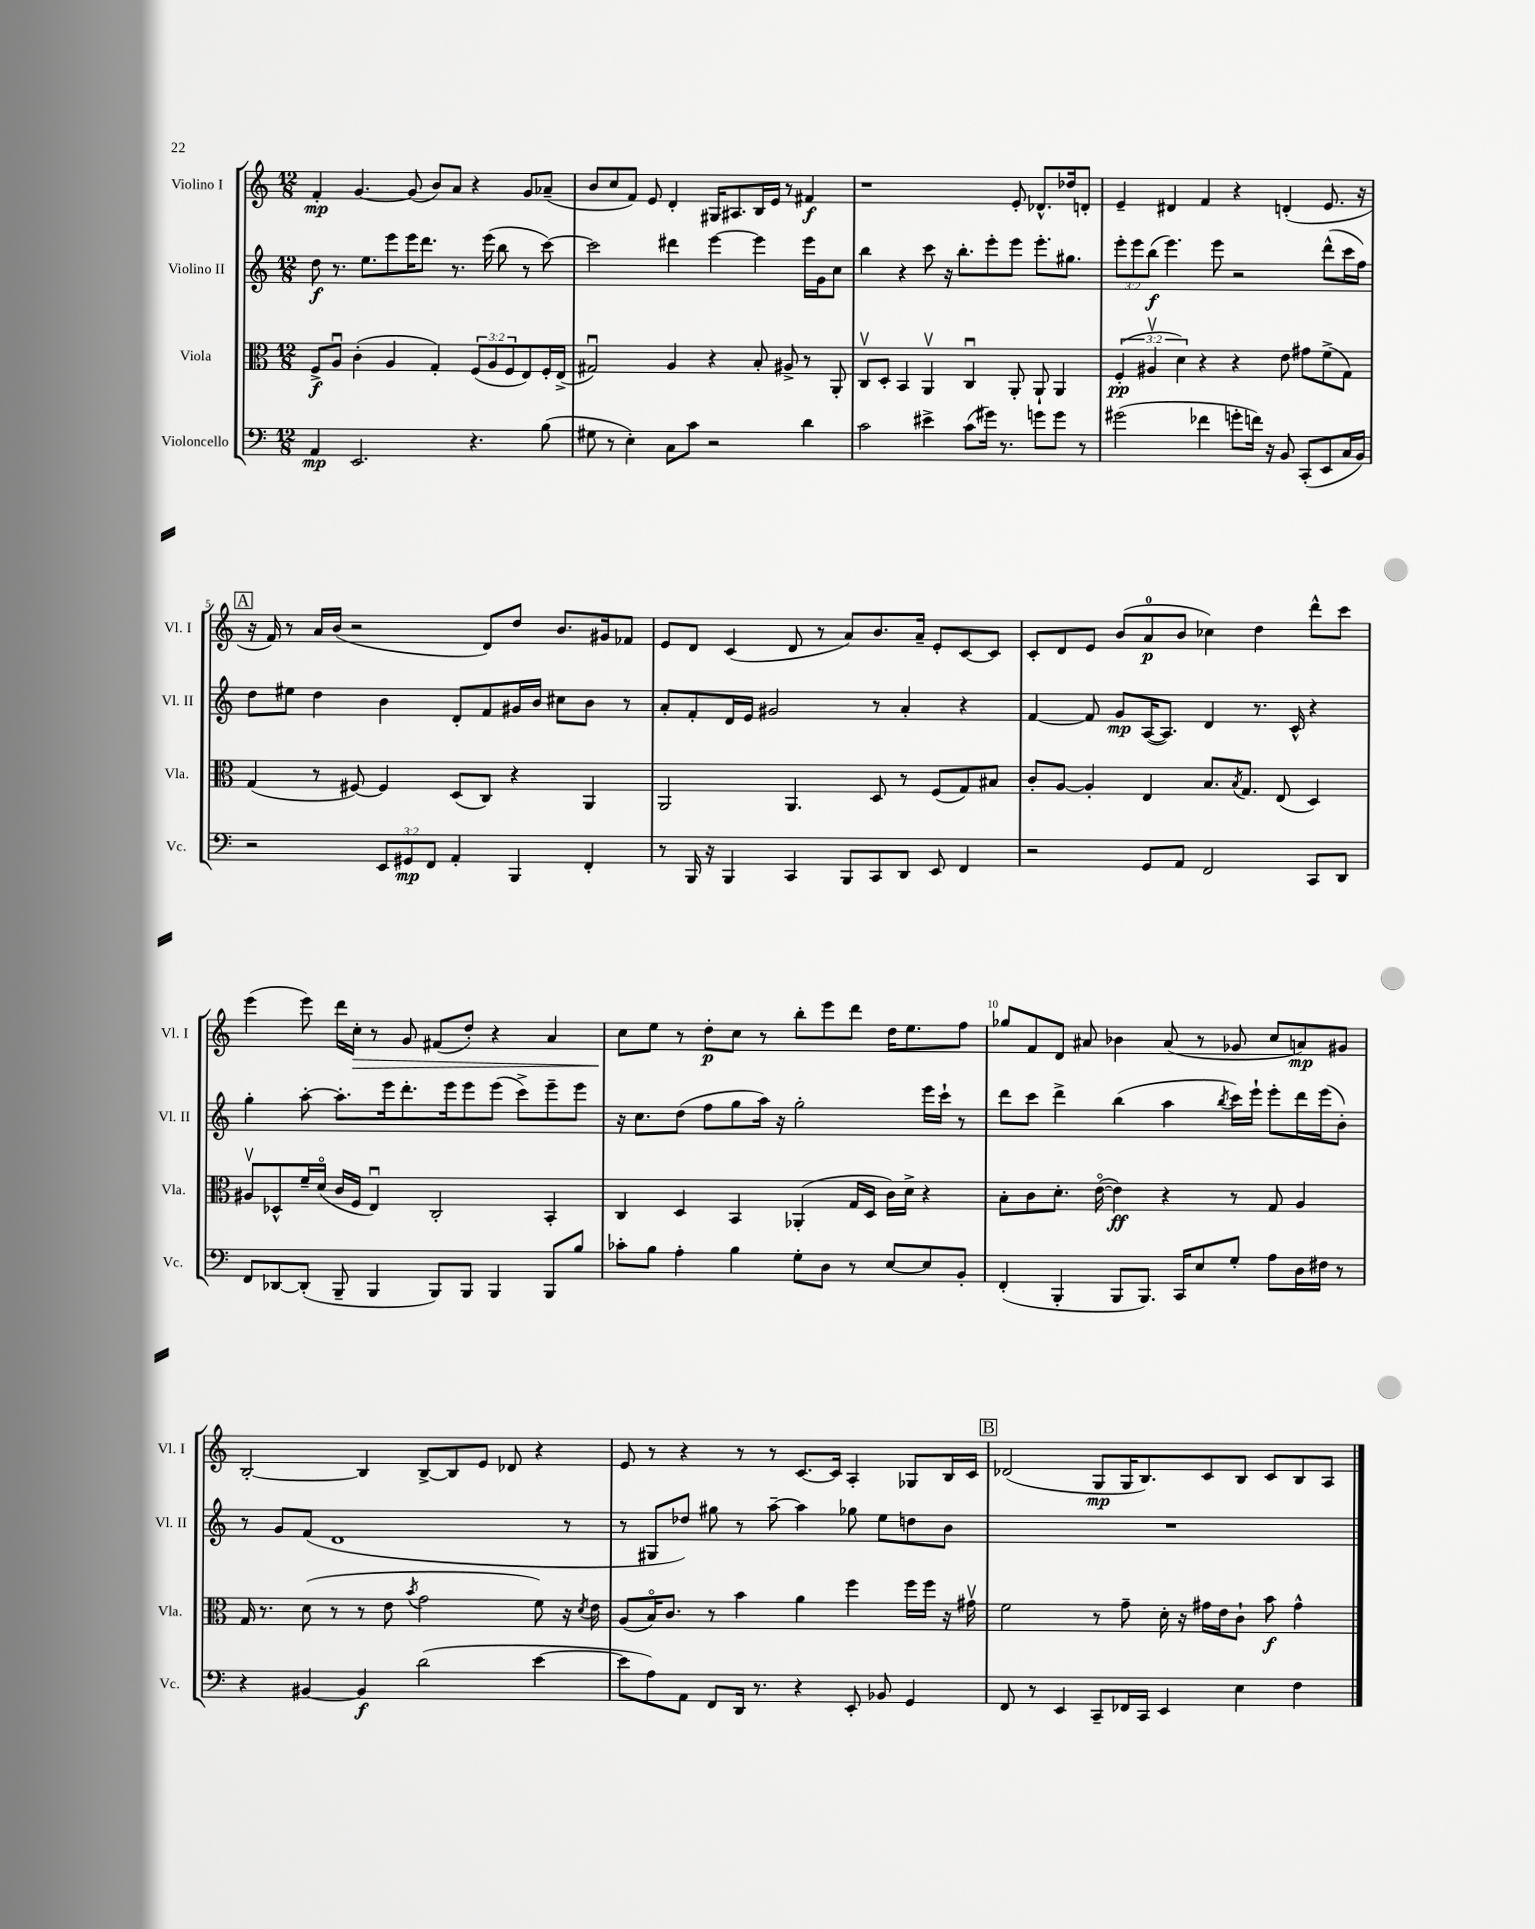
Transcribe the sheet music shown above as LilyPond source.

<<
\new StaffGroup <<
\new Staff = "s0" \with { instrumentName = "Violino I" shortInstrumentName = "Vl. I" } {
    \clef treble \key c \major \numericTimeSignature \time 12/8
    f'4-.\mp g'4.~ g'8( b'8) a'8 r4 g'8 aes'8--( |
    b'8 c''8 f'8) e'8 d'4-. gis16 ais8. b16 e'16 r8 fis'4\f |
    r1 e'8-. des'8.-^ des''16 d'8-. |
    e'4-- dis'4 f'4 r4 d'4-.( e'8. r16 |
    \mark \markup { \box "A" } r16 f'16) r8 a'16 b'16( r2 d'8) d''8 b'8. gis'16 fes'8 |
    e'8 d'8 c'4( d'8 r8 a'8) b'8. a'16-- e'8-. c'8~ c'8 |
    c'8-. d'8 e'8 b'8( a'8-0\p b'8 ces''4) d''4 d'''8-^ c'''8 |
    e'''4( e'''8) d'''16 c''16-.\> r8 g'8 fis'8( d''8-.) r4 a'4 |
    c''8\! e''8 r8 d''8-.\p c''8 r8 b''8-. e'''8 d'''8 d''16 e''8. f''8 |
    ges''8 f'8 d'8 ais'8 bes'4 ais'8( r8 ges'8 c''8 a'8\mp) gis'8 |
    b2~-. b4 b8~-> b8 e'8 des'8 r4 |
    e'8 r8 r4 r8 r8 c'8.~ c'16 a4-. ges8 b16 c'16 |
    \mark \markup { \box "B" } des'2( g8\mp g16 b8.) c'8 b8 c'8 b8 a8 \bar "|." |
}
\new Staff = "s1" \with { instrumentName = "Violino II" shortInstrumentName = "Vl. II" } {
    \clef treble \key c \major \numericTimeSignature \time 12/8 \override Staff.TupletNumber.text = #tuplet-number::calc-fraction-text
    d''8\f r8. e''8. e'''8 e'''16 d'''8. r8. e'''16( b''8 r8 c'''8~) |
    c'''2 dis'''4 e'''4~ e'''4 e'''16 g'16 c''8 |
    b''4 r4 c'''8 r16 b''8.-. e'''8-. e'''8 e'''8.-. gis''8. |
    \tuplet 3/2 { e'''8-. e'''8 b''8\f( } e'''4.) e'''8 r2 d'''8-^( c'''16 f''16) |
    \mark \markup { \box "A" } d''8 eis''8 d''4 b'4 d'8-. f'8 gis'16 b'16 cis''8 b'8 r8 |
    a'8-. f'8-. d'16 e'16 gis'2 r8 a'4-. r4 |
    f'4~ f'8 g'8\mp a16~( a8.) d'4 r8. c'16-^ r4 |
    g''4-. a''8~-. a''8.-. e'''16 d'''8.-. e'''16 e'''8 e'''8( c'''8->) e'''8-- e'''8 |
    r16 c''8. d''8( f''8 g''8 a''16) r16 g''2-. e'''16 c'''16-! r8 |
    d'''8 c'''8 d'''4-> b''4( a''4 \acciaccatura { b''8 } c'''16) e'''16-! e'''8-. d'''16 e'''16( b'8-.) |
    r8 g'8 f'8( d'1 r8 |
    r8 gis8 des''8) gis''8 r8 a''8~-- a''4 ges''8 e''8 d''8 b'8 |
    \mark \markup { \box "B" } R1. \bar "|." |
}
\new Staff = "s2" \with { instrumentName = "Viola" shortInstrumentName = "Vla." } {
    \clef alto \key c \major \numericTimeSignature \time 12/8 \override Staff.TupletNumber.text = #tuplet-number::calc-fraction-text
    f8->\f a8\downbow c'4-.( a4 g4-.) \tuplet 3/2 { f8( a8 f8 } e8) f16-. e16->( |
    gis2\downbow) a4 r4 b8-. ais8-> r8 a,8-. |
    c8\upbow d8-. b,4 a,4\upbow c4\downbow a,8-. a,8-! a,4 |
    \tuplet 3/2 { f4-.\pp( ais4\upbow d'4) } r4 r4 e'8 gis'8 f'8->( g8) |
    \mark \markup { \box "A" } g4( r8 fis8~) fis4 d8( c8) r4 a,4 |
    a,2 a,4. d8 r8 f8( g8) bis8 |
    c'8-. a8~ a4-. e4 b8. \acciaccatura { b8 } g8. e8( d4) |
    ais8\upbow des8-^ f'16-- d'16\flageolet( c'16 f16 e4\downbow) c2-. b,4-. |
    c4 d4 b,4 aes,4-.( g16 d16 c'16) d'16-> r4 |
    b8-. c'8 d'8.-. e'16~\flageolet( e'4\ff) r4 r8 g8 a4 |
    g16 r8. d'8( r8 r8 e'8 \acciaccatura { b'8 } g'2 f'8) r16 \acciaccatura { d'8 } e'16 |
    a8( b16\flageolet) c'8. r8 b'4 a'4 f''4 f''16 f''16 r16 gis'16\upbow |
    \mark \markup { \box "B" } f'2 r8 g'8-- d'16-. r16 gis'16 e'16 c'8-! b'8\f gis'4-^ \bar "|." |
}
\new Staff = "s3" \with { instrumentName = "Violoncello" shortInstrumentName = "Vc." } {
    \clef bass \key c \major \numericTimeSignature \time 12/8 \override Staff.TupletNumber.text = #tuplet-number::calc-fraction-text
    a,4\mp e,2. r4. b8( |
    gis8 r8 e4-.) c8 c'8 r2 d'4 |
    c'2 eis'4-> c'8( gis'16) r8. g'8 g'8 r8 |
    gis'2( fes'4 g'8-. f'16) r16 b,8 c,8-.( e,8 c16 b,16) |
    \mark \markup { \box "A" } r2 \tuplet 3/2 { e,8 gis,8\mp f,8 } a,4-. b,,4 f,4-. |
    r8 b,,16 r16 b,,4 c,4 b,,8 c,8 d,8 e,8 f,4 |
    r2 g,8 a,8 f,2 c,8 d,8 |
    f,8 des,8~ des,8-.( b,,8-- b,,4 b,,8) b,,8 b,,4 b,,8 b8 |
    ces'8-. b8 a4-. b4 g8-. d8 r8 e8~ e8 b,8-. |
    f,4-.( b,,4-. b,,8 b,,8.) c,16 e8 g8-. a8 d16 fis16 r8 |
    r4 bis,4~ bis,4\f d'2( e'4~ |
    e'8 a8) a,8 f,8 d,16 r8. r4 e,8-. bes,8 g,4 |
    \mark \markup { \box "B" } f,8 r8 e,4 c,8-- fes,16 c,16 e,4 e4 f4 \bar "|." |
}
>>
>>
\layout { \context { \Score \override BarNumber.break-visibility = ##(#f #t #t) barNumberVisibility = #(every-nth-bar-number-visible 5) } }
